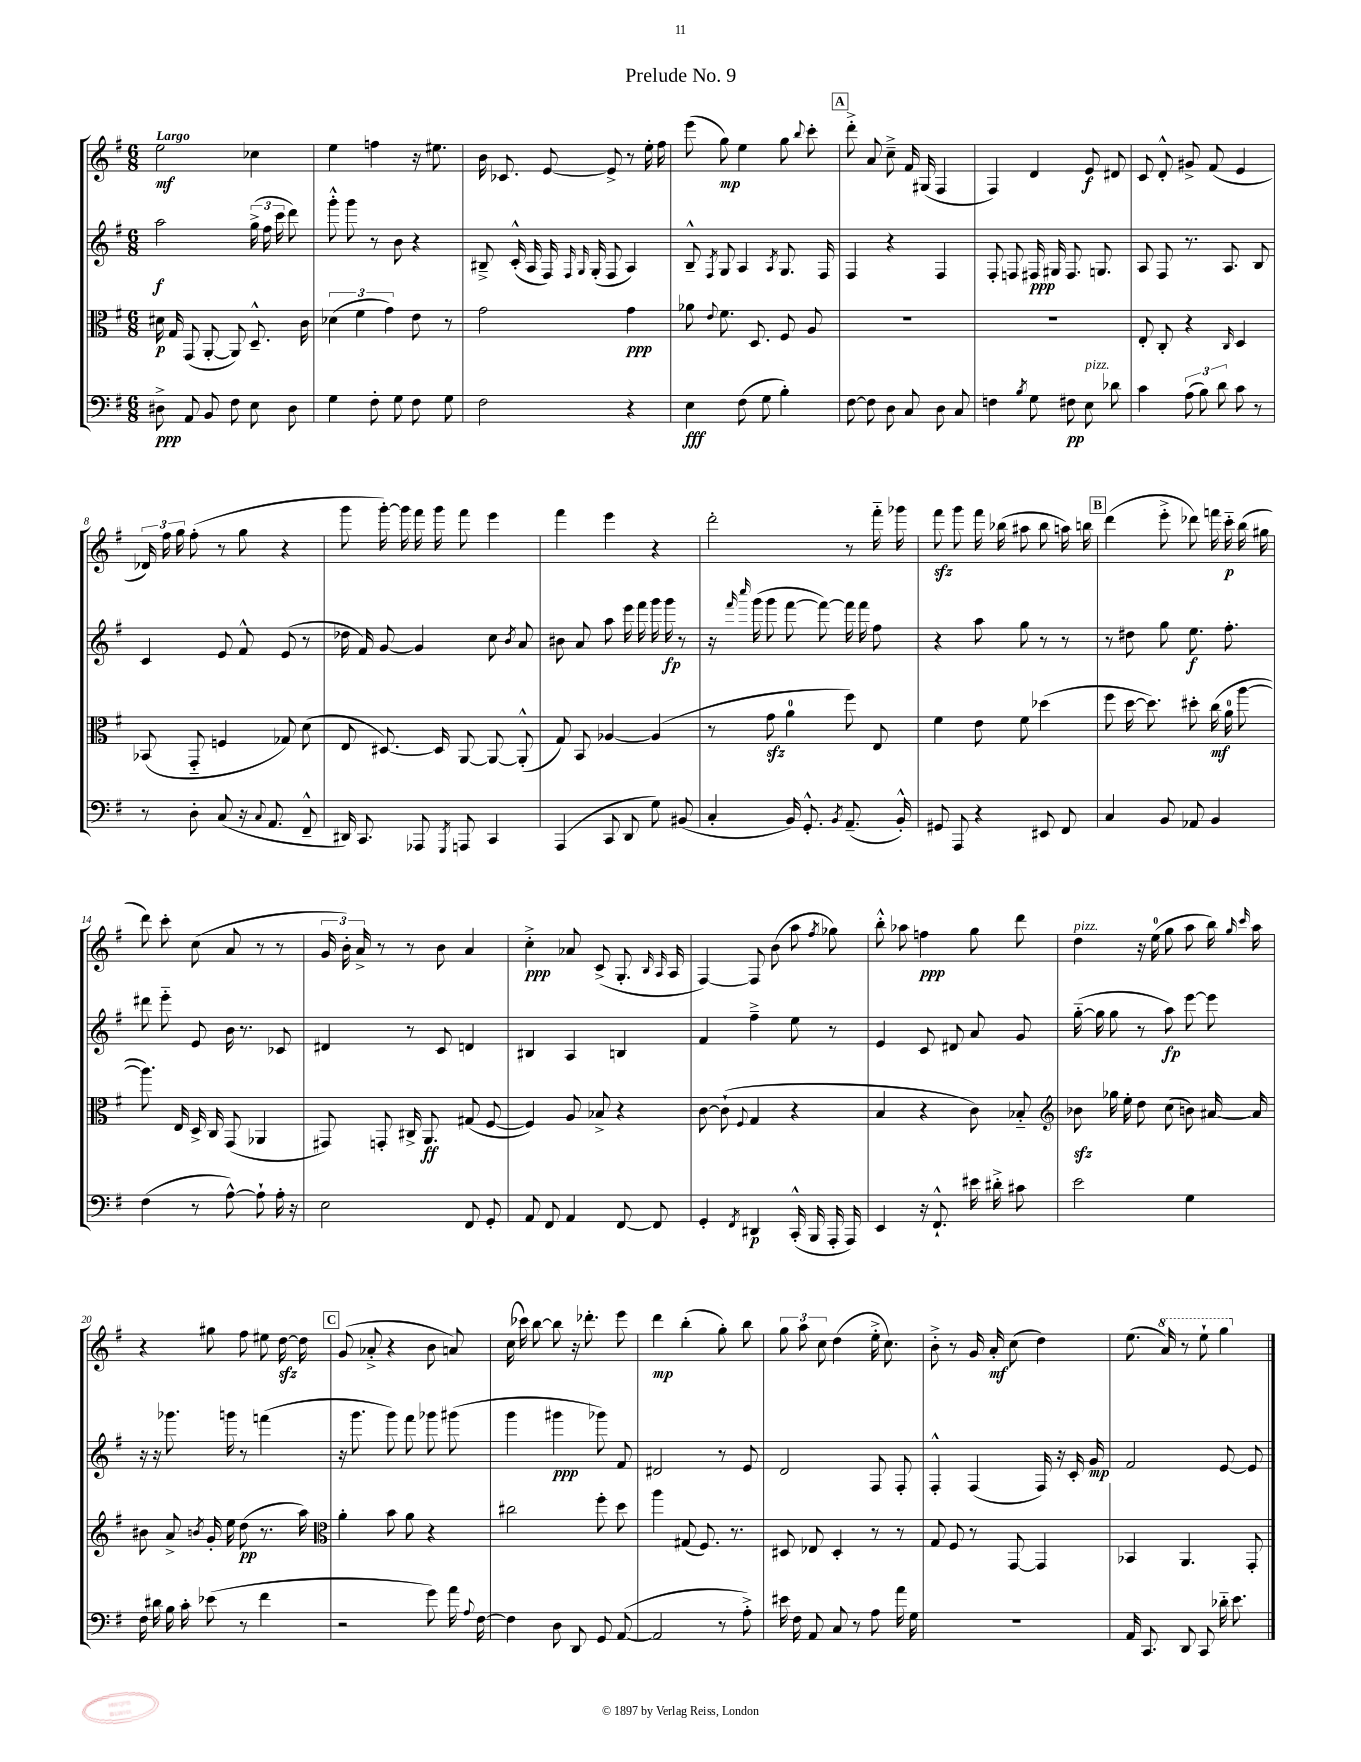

**kern	**dynam	**kern	**dynam	**kern	**dynam	**kern	**dynam
*part4	*part4	*part3	*part3	*part2	*part2	*part1	*part1
*staff4	*staff4	*staff3	*staff3	*staff2	*staff2	*staff1	*staff1
*clefF4	*	*clefC3	*	*clefG2	*	*clefG2	*
*k[f#]	*	*k[f#]	*	*k[f#]	*	*k[f#]	*
*M6/8	*	*M6/8	*	*M6/8	*	*M6/8	*
=1	=1	=1	=1	=1	=1	=1	=1
!	!	!	!	!	!	!LO:TX:a:B:t=Largo	!
8D#X^\	ppp	16d#X\	p	2aa\	f	2ee\	mf
.	.	16G/	.	.	.	.	.
8AA/	.	(8GG/	.	.	.	.	.
8BB/	.	[8AA'/	.	.	.	.	.
8F#\	.	8AA/])	.	.	.	.	.
8E\	.	8.D~^^/	.	(24gg^\	.	4cc-X\	.
.	.	.	.	24ff#\	.	.	.
.	.	.	.	24ccc\	.	.	.
8D#\	.	.	.	8ddd\)	.	.	.
.	.	16c\	.	.	.	.	.
=2	=2	=2	=2	=2	=2	=2	=2
4G\	.	(6d-X\	.	8ggg'^^\	.	4ee\	.
.	.	.	.	8ggg\	.	.	.
.	.	6f#\	.	.	.	.	.
8F#'\	.	.	.	8r	.	4ffn\	.
.	.	6g\)	.	.	.	.	.
8G\	.	.	.	8b\	.	.	.
8F#\	.	8e\	.	4r	.	16r	.
.	.	.	.	.	.	8.ee#X\	.
8G\	.	8r	.	.	.	.	.
=3	=3	=3	=3	=3	=3	=3	=3
2F#\	.	2g\	.	8B#X~^/	.	16b\	.
.	.	.	.	.	.	8.c-X/	.
.	.	.	.	(16c'^^/	.	.	.
.	.	.	.	16A/	.	.	.
.	.	.	.	16F#/)	.	[8e/	.
.	.	.	.	16qqF#/	.	.	.
.	.	.	.	16qqG/	.	.	.
.	.	.	.	(16G'/	.	.	.
.	.	.	.	8F#/	.	8e^/]	.
4r	.	4g\	ppp	4A/)	.	8r	.
.	.	.	.	.	.	16ee'\	.
.	.	.	.	.	.	16ff#\	.
=4	=4	=4	=4	=4	=4	=4	=4
4E\	fff	8a-X\	.	8B~^^/	.	(8eee\	.
.	.	8qqe/	.	8qF#/	.	.	.
.	.	8.f#\	.	8G/	.	8gg\)	mp
(8F#\	.	.	.	4A/	.	4ee\	.
.	.	8.D/	.	.	.	.	.
8G\	.	.	.	.	.	.	.
.	.	.	.	8qA/	.	.	.
4B'\)	.	8F#/	.	8.G/	.	8gg\	.
.	.	.	.	.	.	8qqbb/	.
.	.	8A/	.	.	.	8ccc'\	.
.	.	.	.	16F#/	.	.	.
!!LO:REH:place=s1:t=A
=5	=5	=5	=5	=5	=5	=5	=5
[8F#\	.	2.r	.	4F#/	.	8ddd'^\	.
8F#\]	.	.	.	.	.	8a/	.
8D\	.	.	.	4r	.	8cc~^\	.
8C/	.	.	.	.	.	16f#/	.
.	.	.	.	.	.	(16G#X/	.
8D\	.	.	.	4F#/	.	4F#/	.
8C/	.	.	.	.	.	.	.
=6	=6	=6	=6	=6	=6	=6	=6
4Fn\	.	2.r	.	8F#'/	.	4F#/)	.
.	.	.	.	8Fn/	.	.	.
8qB/	.	.	.	.	.	.	.
8G\	.	.	.	16F#X/	ppp	4d/	.
.	.	.	.	16G#X/	.	.	.
8F#X\	pp	.	.	8.F#/	.	.	.
!LO:TX:a:i:t=pizz.	!	!	!	!	!	!	!
8E\	.	.	.	.	.	8e/	f
.	.	.	.	8.Gn/	.	.	.
8d-X\	.	.	.	.	.	8d#X/	.
=7	=7	=7	=7	=7	=7	=7	=7
4c\	.	8E'/	.	8A/	.	8c/	.
.	.	8C'/	.	8F#/	.	8d'^^/	.
(12A\	.	4r	.	8.r	.	8g#X^/	.
12B\)	.	.	.	.	.	.	.
.	.	.	.	.	.	(8f#/	.
12d\	.	.	.	.	.	.	.
.	.	.	.	8.A/	.	.	.
.	.	16qqC/	.	.	.	.	.
8c\	.	4D/	.	.	.	4e/	.
8r	.	.	.	8B/	.	.	.
!!LO:LB:g=z
=8	=8	=8	=8	=8	=8	=8	=8
8r	.	(8BB-X/	.	4c/	.	24d-X/)	.
.	.	.	.	.	.	24ff#\	.
.	.	.	.	.	.	24gg\	.
8D'\	.	8GG/	.	.	.	(8ff#'\	.
(8C/	.	4Fn/	.	8e/	.	8r	.
16r	.	.	.	8f#^^/	.	8gg\	.
8qqC/	.	.	.	.	.	.	.
8.AA/	.	.	.	.	.	.	.
.	.	8G-X/)	.	(8e/	.	4r	.
8FF#~^^/	.	(8d\	.	8r	.	.	.
=9	=9	=9	=9	=9	=9	=9	=9
16DD#X/)	.	8E/	.	16dd-X\	.	8ggg\	.
8.CC/	.	.	.	16f#/)	.	.	.
.	.	[8.D#X/)	.	[8g/	.	[16ggg'\)	.
.	.	.	.	.	.	16ggg\]	.
8AAA-X/	.	.	.	4g/]	.	16fff#\	.
.	.	16D#/]	.	.	.	16ggg\	.
8qGGG/	.	.	.	.	.	.	.
8AAAn/	.	[8AA/	.	.	.	8fff#\	.
4CC/	.	8AA/_	.	8cc\	.	4eee\	.
.	.	.	.	8qb/	.	.	.
.	.	(8AA'^^/]	.	8a/	.	.	.
=10	=10	=10	=10	=10	=10	=10	=10
(4AAA/	.	8G/)	.	8b#X\	.	4fff#\	.
.	.	8BB/	.	8a/	.	.	.
8CC/	.	[4A-X/	.	8aa\	.	4eee\	.
8DD/	.	.	.	16eee\	.	.	.
.	.	.	.	16fff#\	.	.	.
8G\)	.	(4A-/]	.	16ggg\	.	4r	.
.	.	.	.	16ggg\	fp	.	.
(8BB#X/	.	.	.	8r	.	.	.
=11	=11	=11	=11	=11	=11	=11	=11
4C'/	.	8r	.	16r	.	2ddd'\	.
.	.	.	.	16qqfff#/	.	.	.
.	.	.	.	16qqcccc/	.	.	.
.	.	.	.	(16ggg\	.	.	.
.	.	8gzz\	.	8ggg\	.	.	.
16BB/)	.	4a\	.	[8fff#\	.	.	.
8.GG'^^/	.	.	.	.	.	.	.
.	.	.	.	8fff#\_)	.	.	.
8qBB/	.	.	.	.	.	.	.
(8.AA~/	.	8ff#\)	.	16fff#\]	.	8r	.
.	.	.	.	16fff#\	.	.	.
.	.	8E/	.	8ff#\	.	16fff#\	.
16BB'^^/)	.	.	.	.	.	16ggg-X\	.
=12	=12	=12	=12	=12	=12	=12	=12
8GG#X/	.	4f#\	.	4r	.	8fff#zz\	.
8AAA/	.	.	.	.	.	8ggg\	.
4r	.	8e\	.	8aa\	.	16fff#\	.
.	.	.	.	.	.	(16bb-X\	.
.	.	8f#\	.	8gg\	.	8aa#X\	.
8EE#X/	.	(4dd-X\	.	8r	.	8bb-\	.
8FF#/	.	.	.	8r	.	16aan\)	.
.	.	.	.	.	.	16bbn\	.
!!LO:REH:place=s1:t=B
=13	=13	=13	=13	=13	=13	=13	=13
4C/	.	8ff#\	.	8r	.	(4ddd\	.
.	.	[16dd\	.	8dd#X\	.	.	.
.	.	8.dd\])	.	.	.	.	.
8BB/	.	.	.	8gg\	.	8eee'^\	.
8AA-X/	.	8dd#X'\	.	8.ee\	f	8ddd-X\)	.
4BB/	.	(16cc\	mf	.	.	16fffn\	.
.	.	16a\	.	8.ff#'\	.	16ccc\	p
.	.	[8aa\	.	.	.	(16bb\	.
.	.	.	.	.	.	16gg#X\	.
!!LO:LB:g=z
=14	=14	=14	=14	=14	=14	=14	=14
(4F#\	.	8.aa\])	.	8ddd#X\	.	8ddd\)	.
.	.	.	.	8eee\	.	8ccc'\	.
.	.	16E/	.	.	.	.	.
8r	.	16D^/	.	8e/	.	(8cc\	.
.	.	16C/	.	.	.	.	.
[8A^^\)	.	(8GG/	.	16b\	.	8a/	.
.	.	.	.	8.r	.	.	.
8A`\]	.	4AA-X/	.	.	.	8r	.
16A'\	.	.	.	8c-X/	.	8r	.
16r	.	.	.	.	.	.	.
=15	=15	=15	=15	=15	=15	=15	=15
2E\	.	8GG#X/)	.	4d#X/	.	24g/	.
.	.	.	.	.	.	24b'\)	.
.	.	.	.	.	.	24a^/	.
.	.	8GGn'/	.	.	.	8r	.
.	.	16C#X^/	.	8r	.	8r	.
.	.	8.AA/	ff	.	.	.	.
.	.	.	.	8c/	.	8b\	.
8FF#/	.	(8G#X/	.	4dn/	.	4a/	.
8GG'/	.	[8F#/	.	.	.	.	.
=16	=16	=16	=16	=16	=16	=16	=16
8AA/	.	4F#/])	.	4B#X/	.	4cc'^\	ppp
8FF#/	.	.	.	.	.	.	.
4AA/	.	8A/	.	4A/	.	8a-X/	.
.	.	8B-X^/	.	.	.	(8c^/	.
[8FF#/	.	4r	.	4Bn/	.	8.G'/	.
8FF#/]	.	.	.	.	.	.	.
.	.	.	.	.	.	16qqB/	.
.	.	.	.	.	.	16qqA/	.
.	.	.	.	.	.	16A/	.
=17	=17	=17	=17	=17	=17	=17	=17
4GG'/	.	[8c\	.	4f#/	.	[4F#/)	.
.	.	(8c`\]	.	.	.	.	.
8qFF#/	.	8qqF#/	.	.	.	.	.
4DD#X/	p	4G/	.	4ff#~^\	.	8F#/]	.
.	.	.	.	.	.	(8b\	.
(16CC'^^/	.	4r	.	8ee\	.	8aa\	.
16BBB/	.	.	.	.	.	.	.
.	.	.	.	.	.	8qff#/	.
16AAA'/	.	.	.	8r	.	8gg-X\)	.
16AAA/)	.	.	.	.	.	.	.
=18	=18	=18	=18	=18	=18	=18	=18
4EE/	.	4B/	.	4e/	.	8bb'^^\	.
.	.	.	.	.	.	8aa-X\	.
16r	.	4r	.	8c/	.	4ffn\	ppp
8.FF#`^^/	.	.	.	.	.	.	.
.	.	.	.	8d#X/	.	.	.
16e#X\	.	8c\)	.	8a/	.	8gg\	.
16d#X'^\	.	.	.	.	.	.	.
8c#X\	.	8B-X/	.	8g/	.	8ddd\	.
=19	=19	=19	=19	=19	=19	=19	=19
*	*	*clefG2	*	*	*	*	*
!	!	!	!	!	!	!LO:TX:a:i:t=pizz.	!
2e\	.	8b-Xzz\	.	([16gg\	.	4dd\	.
.	.	.	.	16gg\]	.	.	.
.	.	16gg-X\	.	8gg\	.	.	.
.	.	16ee'\	.	.	.	.	.
.	.	8dd\	.	8r	.	16r	.
.	.	.	.	.	.	(16ee\	.
.	.	(8cc\	.	8aa\)	fp	8gg\	.
4G\	.	8bn\)	.	[8eee\	.	8aa\	.
.	.	[16a#X/	.	8eee\]	.	16bb\)	.
.	.	.	.	.	.	16qqgg/	.
.	.	.	.	.	.	16qqccc/	.
.	.	16a#/]	.	.	.	16aa\	.
!!LO:LB:g=z
=20	=20	=20	=20	=20	=20	=20	=20
16F#\	.	8b#X\	.	16r	.	4r	.
16d#X\	.	.	.	16r	.	.	.
16B\	.	8a^/	.	8.ggg-X\	.	.	.
16c'\	.	.	.	.	.	.	.
.	.	8qbn/	.	.	.	.	.
(8e-X\	.	16g'/	.	.	.	8gg#X\	.
.	.	16ee\	.	16gggn\	.	.	.
8r	.	(8dd\	pp	8r	.	8ff#\	.
4f#\	.	8.r	.	(4fffn\	.	8ee#X\	.
.	.	.	.	.	.	[16ddzz\	.
.	.	16aa\)	.	.	.	16dd\]	.
!!LO:REH:place=s1:t=C
=21	=21	=21	=21	=21	=21	=21	=21
*	*	*clefC3	*	*	*	*	*
2r	.	4a'\	.	16r	.	(8g/	.
.	.	.	.	8.ggg\	.	.	.
.	.	.	.	.	.	8a-X'^/	.
.	.	8b\	.	8ggg\)	.	4r	.
.	.	8a\	.	8fff#\	.	.	.
8g\)	.	4r	.	8ggg-X\	.	8b\	.
16a\	.	.	.	(8ggg#X\	.	8an/)	.
8qqA/	.	.	.	.	.	.	.
[16F#\	.	.	.	.	.	.	.
=22	=22	=22	=22	=22	=22	=22	=22
4F#\]	.	2cc#X\	.	4ggg\	.	(16cc\	.
.	.	.	.	.	.	16ccc-X\)	.
.	.	.	.	.	.	[8bb\	.
8D\	.	.	.	4ggg#X\	ppp	8bb\]	.
8DD/	.	.	.	.	.	16r	.
.	.	.	.	.	.	8.ddd-X'\	.
8GG/	.	8ff#'\	.	8ggg-X\)	.	.	.
([8AA/	.	8dd\	.	8f#/	.	8eee\	.
=23	=23	=23	=23	=23	=23	=23	=23
2AA/]	.	4aa\	.	2d#X/	.	4ddd\	mp
.	.	(8G#X/	.	.	.	(4bb'\	.
.	.	8.F#/)	.	.	.	.	.
8r	.	.	.	8r	.	8gg'\)	.
.	.	8.r	.	.	.	.	.
8A'^\)	.	.	.	8e/	.	8bb\	.
=24	=24	=24	=24	=24	=24	=24	=24
16e#X\	.	8D#X/	.	2d/	.	12gg\	.
16F#\	.	.	.	.	.	.	.
.	.	.	.	.	.	12aa\	.
8AA/	.	8E-X/	.	.	.	.	.
.	.	.	.	.	.	12cc\	.
8C/	.	4D#'/	.	.	.	(4dd\	.
8r	.	.	.	.	.	.	.
8A\	.	8r	.	8F#/	.	16ee'^\	.
.	.	.	.	.	.	8.cc\)	.
16a\	.	8r	.	8F#'/	.	.	.
16G\	.	.	.	.	.	.	.
=25	=25	=25	=25	=25	=25	=25	=25
2.r	.	8G/	.	4F#'^^/	.	8b'^\	.
.	.	8F#/	.	.	.	8r	.
.	.	8r	.	(4F#/	.	16g/	.
.	.	.	.	.	.	16a'/	mf
.	.	[8GG/	.	.	.	(8cc\	.
.	.	4GG/]	.	16F#/)	.	4dd\)	.
.	.	.	.	16r	.	.	.
.	.	.	.	16c'/	.	.	.
.	.	.	.	16g/	mp	.	.
=26	=26	=26	=26	=26	=26	=26	=26
16AA/	.	4BB-X/	.	2f#/	.	(8.ee\	.
8.CC/	.	.	.	.	.	.	.
*	*	*	*	*	*	*8va	*
.	.	.	.	.	.	16aa/)	.
8DD/	.	4.AA/	.	.	.	8r	.
8CC/	.	.	.	.	.	8eee`\	.
16d-X\	.	.	.	[8e/	.	4ggg\	.
8.e\	.	.	.	.	.	.	.
.	.	8GG'/	.	8e/]	.	.	.
*	*	*	*	*	*	*X8va	*
==	==	==	==	==	==	==	==
*-	*-	*-	*-	*-	*-	*-	*-
